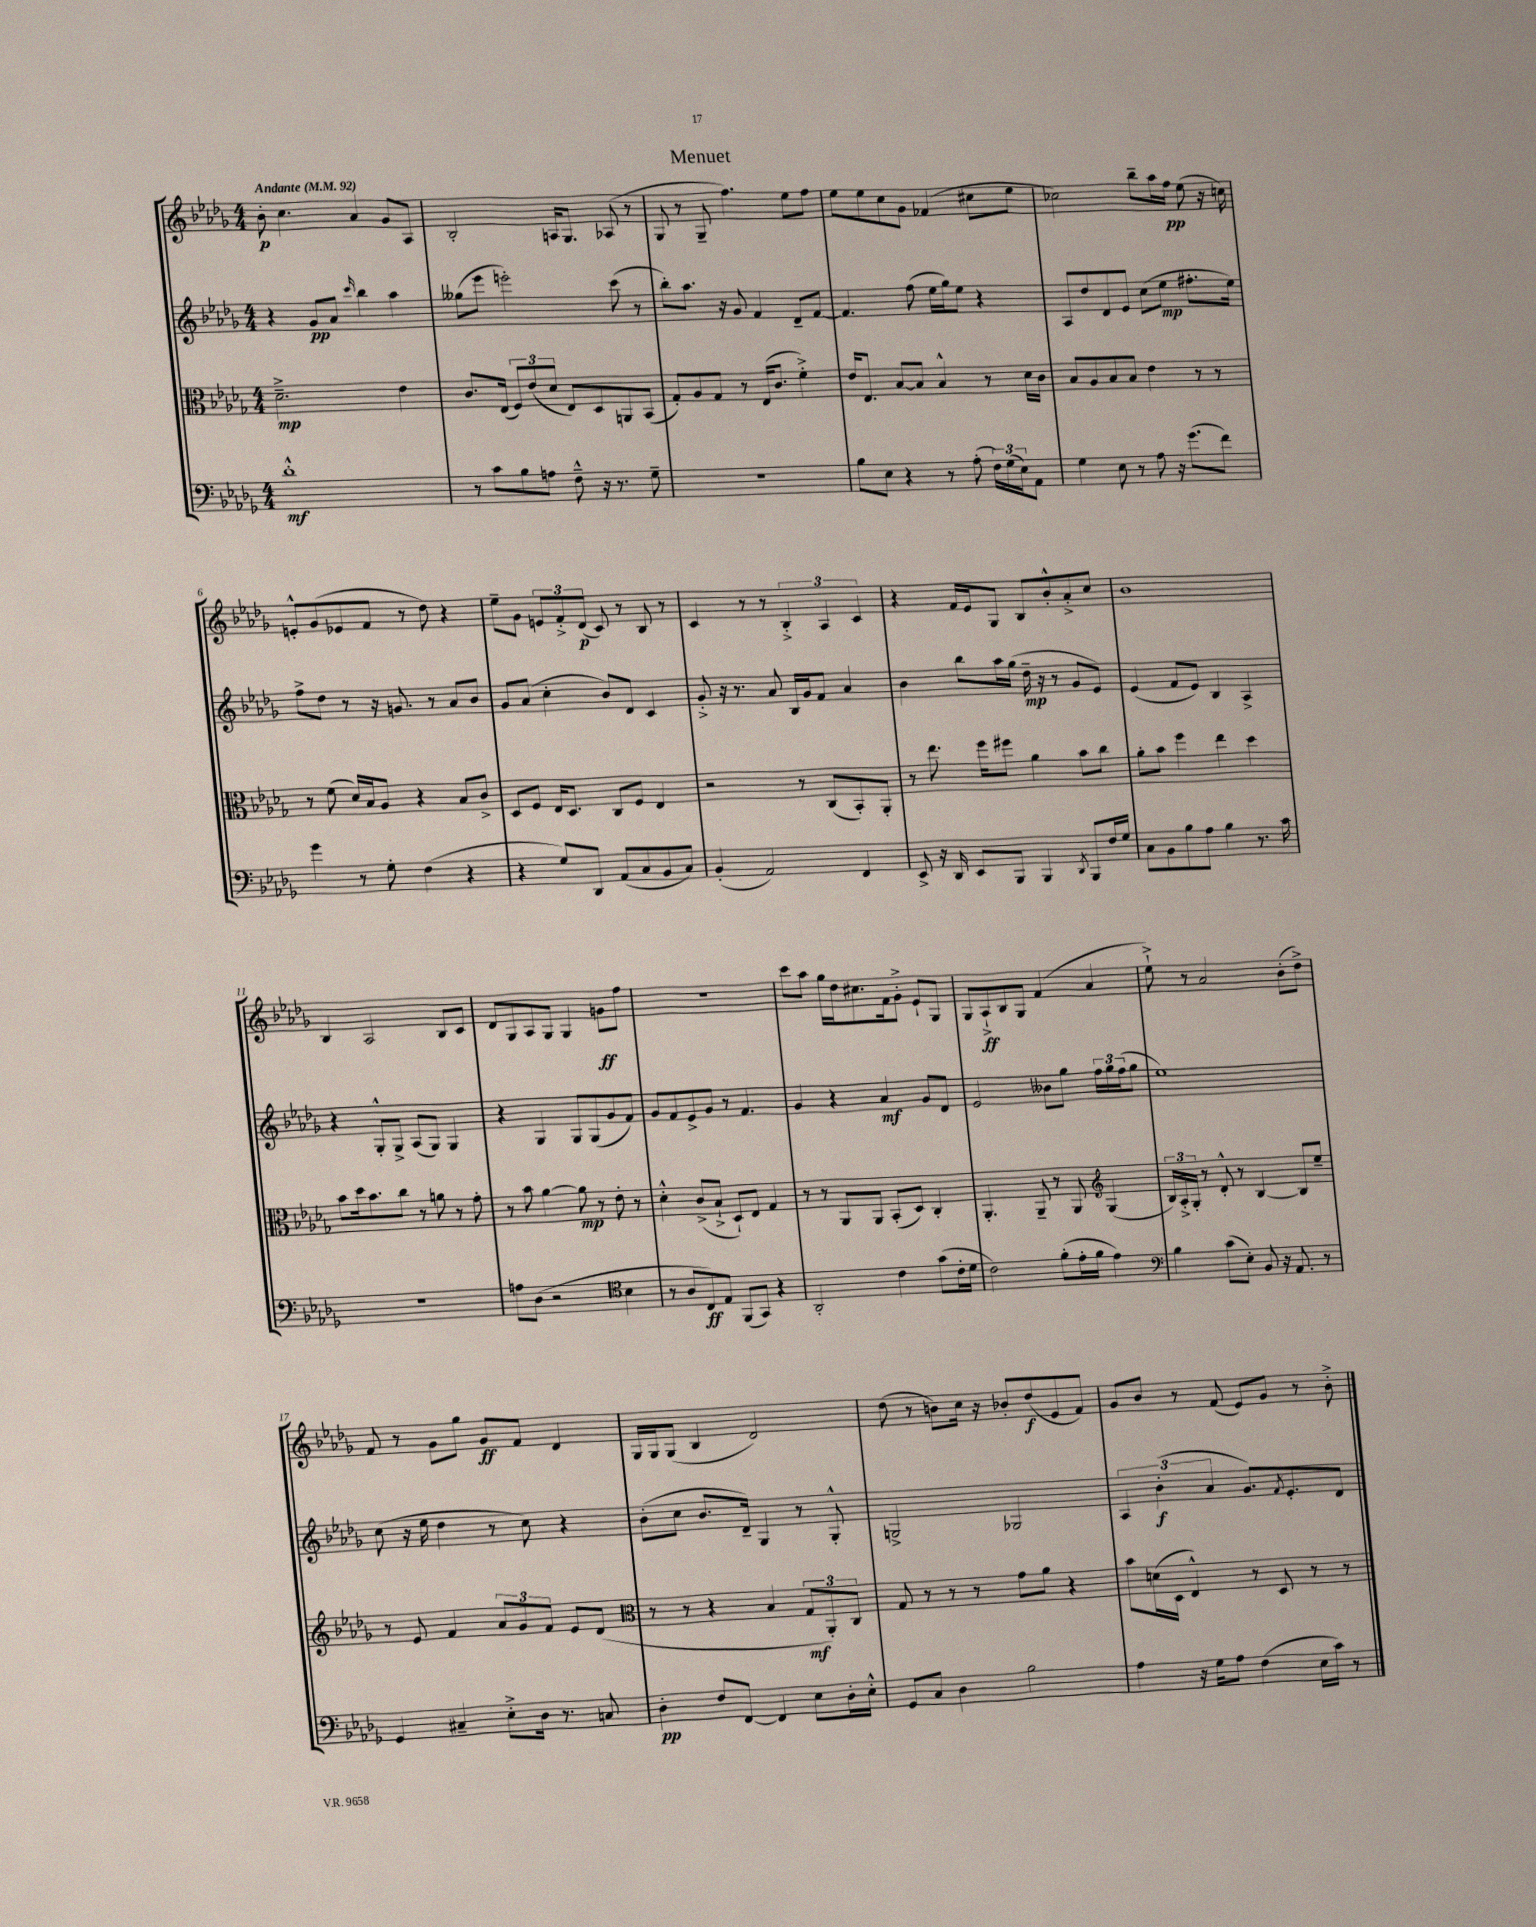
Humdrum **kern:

**kern	**kern	**kern	**kern
*staff4	*staff3	*staff2	*staff1
*clefF4	*clefC3	*clefG2	*clefG2
*k[b-e-a-d-g-]	*k[b-e-a-d-g-]	*k[b-e-a-d-g-]	*k[b-e-a-d-g-]
*M4/4	*M4/4	*M4/4	*M4/4
*MM92	*MM92	*MM92	*MM92
1d-'^^	2.d-~^\	4r	8b-'\
.	.	.	4.cc\
.	.	8g-/L	.
.	.	8a-/J	.
.	.	16qqccc/	.
.	.	4bb-\	4a-/
.	4e-\	4aa-\	8g-/L
.	.	.	8A-/J
=	=	=	=
8r	8.c/L	(8gg--\L	2B-'/
8c\L	.	8eee-\J	.
.	(16E-/Jk	.	.
8B-\	12F/L)	2eee'\)	.
.	(12e-/	.	.
8A\J	.	.	.
.	12d-/J	.	.
8F~^^\	8E-/L)	.	16A/LK
.	.	.	8.G-/J
16r	8D-/	.	.
8.r	.	.	.
.	8AA/	(8ccc\	(8A-/
8G-~\	(8BB-/J	8r	8r
=	=	=	=
1r	8G-'/L)	8bb-'\L)	8G-/
.	8A-/	8.aa-\J	8r
.	8G-/J	.	8G-~/
.	.	16r	.
.	8r	8g-/	4.ff\)
.	(16E-/LK	4f/	.
.	8.c/J	.	.
.	4f'^\)	8d-~/L	8ee-\L
.	.	[8f/J	8ff\J
=	=	=	=
8B-\L	16e-/LK	4.f/]	8ee-\L
.	8.E-/J	.	.
8E-\J	.	.	8ee-\
4r	[8B-/L	.	8cc\
.	8B-/]J	(8ff\	8g-\J
8r	4B-^^/	16ee-\LL	(4f-/
.	.	16gg-\J)	.
(8A-'\	.	8ee-\J	.
24F\LL)	8r	4r	8cc#\L
(24G-\	.	.	.
24E-\J)	.	.	.
8AA-\J	16d-\LL	.	8ee-\J
.	16c\JJ	.	.
=	=	=	=
4G-\	8B-/L	8A-/L	2cc-\)
.	8A-/	8dd-/	.
8E-\	8B-/	8d-/	.
8r	8B-/J	8e-/J	.
8A-\	4e-\	(8cc\L	8bb-~\L
16r	.	8ee-\J	16aa-\L
(8.g-\L	.	.	16ff\JJ
.	8r	8.ff#'\L	(8ee-\
8f\J)	8r	.	16r
.	.	16ee-\Jk)	16cc\)
=	=	=	=
4g-\	8r	8ff^\L	8e'^^/L
.	(8f\	8dd-\J	(8g-/
8r	16d-/LL)	8r	8e-/
.	16B-/J	.	.
8G-'\	8A-/J	16r	8f/J
.	.	8.g/	.
(4F\	4r	.	8r
.	.	8r	8dd-\)
4r	8B-/L	8a-/L	4r
.	8c^/J	8b-/J	.
=	=	=	=
4r	8D-/L	8g-/L	8ee-~\L
.	8F/J	(8a-/J	8g-\J
8G-/L)	16E-/LK	4cc'\	12e/L
.	8.D-/J	.	.
.	.	.	12f'^/
8DD-/J	.	.	.
.	.	.	(12d-/J
(8AA-/L	8C/L	8b-/L)	8c/)
8C/	8F/J	8d-/J	8r
8BB-/	4E-/	4c/	8B-/
8C/J)	.	.	8r
=	=	=	=
(4BB-'/	2r	8g-'^/	4c/
.	.	16r	.
.	.	8.r	.
2AA-/)	.	.	8r
.	.	8a-/	8r
.	8r	16B-/LL	6B-'^/
.	.	16g-/J	.
.	(8C/L	8f/J	.
.	.	.	6A-/
4FF/	8BB-'/)	4a-/	.
.	.	.	6c/
.	8AA-'/J	.	.
=	=	=	=
8EE-^/	8r	4b-\	4r
16r	8.ee-\	.	.
16DD-/	.	.	.
8EE-/L	.	8bb-\L	16f/LL
.	16ff\LK	.	16e-/J
8BBB-/J	8ff#\J	16aa-\L	8G-/J
.	.	(16gg-\JJ	.
4BBB-/	4a-\	16dd-~\	8B-/L
.	.	16r	.
.	.	8r	8b-'^^/
8qDD-/	.	.	.
8BBB-/L	8b-\L	8g-/L	8a-'^/
16F/L	8cc\J	8e-/J)	8cc/J
16G-/JJ	.	.	.
=	=	=	=
8C\L	8a-'\L	(4e-/	1b-
8BB-\	8b-\J	.	.
8B-\	4ff\	8f/L	.
8A-\J	.	8e-/J)	.
4B-\	4ee-\	4B-/	.
8.r	4dd-\	4A-^/	.
16c\	.	.	.
=	=	=	=
1r	8b-\L	4r	4B-/
.	16dd-\k	.	.
.	8.b-\	.	.
.	.	8G-'^^/L	2A-/
.	8cc\J	8G-^/J	.
.	8r	(8A-/L	.
.	8a\	8G-/J)	.
.	8r	4G-/	8B-/L
.	8g-'\	.	8c/J
=	=	=	=
8A\L	8r	4r	8d-/L
(8D-\J	8b-\	.	8G-/
2r	[4a-\	4G-/	8A-/
.	.	.	8G-/J
.	8a-\]	8G-/L	4G-/
.	8r	(8G-/	.
*clefC4	*	*	*
4B-\	8e-'\	8g-/	8g\L
.	8r	8f/J)	8ff\J
=	=	=	=
8r	4d-'^^\	8g-/L	1r
8A-/L	.	8f/	.
8C/)	(8c^/L	8e-^/	.
8E-/J	8B-`^/J	8g-/J	.
(8FF/L	8D-`/L)	8r	.
8GG-/J)	8E-/J	4.f/	.
4r	4G-/	.	.
=	=	=	=
2AA-'/	8r	4g-/	8ccc\L
.	8r	.	8aa-\J
.	8AA-/L	4r	16gg-\LL
.	.	.	16dd-\J
.	8AA-/J	.	8.cc#\
4c\	(8BB-'/L	4a-/	.
.	.	.	16f\k
.	8D-/J)	.	8g-'^\J
(8g-\L	4C'/	8g-/L	8e-`/L
16c'\L	.	8d-/J	8G-/J
16d-\JJ	.	.	.
=	=	=	=
2c\)	4.AA-'/	2e-/	8G-/L
.	.	.	8A-`^/
.	.	.	8B-/
.	8AA-~/	.	8G-/J
(8f'\L	8r	8b--\L	(4f/
16e-'\L	8AA-/	8gg-\J	.
16f\JJ	.	.	.
*	*clefG2	*	*
4e-\)	(4G-/	24ff\LL	4a-/
.	.	24gg-\	.
.	.	(24ff\J	.
.	.	8gg-\J	.
=	=	=	=
*clefF4	*	*	*
4B-\	24B-/LL)	1ee-)	8ee-`^\)
.	24A-'^/	.	.
.	24G-'/JJ	.	.
.	8r	.	8r
(8c\L	8d-'^^/	.	2a-/
8E-'\J)	8r	.	.
8BB-/	[4B-/	.	.
16r	.	.	.
8.AA-/	.	.	.
.	8B-/]L	.	(8b-'\L
8r	8ee-~/J	.	8dd-^\J)
=	=	=	=
4GG-/	8r	(8cc\	8f/
.	8e-/	16r	8r
.	.	16ee-\	.
4C#~/	4f/	4dd-\	8g-\L
.	.	.	8gg-\J
8E-'^\L	12a-/L	8r	8g-/L
.	12g-/	.	.
16D-\Jk	.	8cc\)	8f/J
.	12f/J	.	.
8.r	.	.	.
.	8e-/L	4r	4d-/
8C/	(8d-/J	.	.
=	=	=	=
*	*clefC3	*	*
4D-'\	8r	(8b-'\L	16G-/LL
.	.	.	16G-/J
.	8r	8cc\J	(8G-/J
8F/L	4r	8.b-/L	4B-/
[8FF/J	.	.	.
.	.	16d-~/Jk)	.
4FF/]	4B-/	4G-/	2d-/)
8E-\L	12G-/L	8r	.
.	12AA-'/)	.	.
16D-'\L	.	8G-'^^/	.
.	12C/J	.	.
16E-'^^\JJ	.	.	.
=	=	=	=
8GG-/L	8G-/	2G^/	(8dd-\
8C/J	8r	.	8r
4D-\	8r	.	8b\L)
.	8r	.	16cc\Jk
.	.	.	16r
2B-\	8g-\L	2G-/	8b-'/L
.	8a-\J	.	(8dd-/
.	4r	.	8e-/
.	.	.	8f/J)
=	=	=	=
4A-\	8b-\L	6A-/	8g-/L
.	(16d\L	.	8b-/J
.	.	(6b-'\	.
.	16D-\JJ	.	.
16r	4E-^^/)	.	8r
16G-\LK	.	.	.
.	.	6a-/	.
8A-\J	.	.	(8f/
(4F\	8r	8.g-/L)	8e-/L)
.	8D-/	.	8g-/J
.	.	8qf/	.
.	.	8.e-'/	.
16E-\LL	8r	.	8r
16c\JJ)	.	.	.
8r	8r	8d-/J	8b-'^\
==	==	==	==
*-	*-	*-	*-
